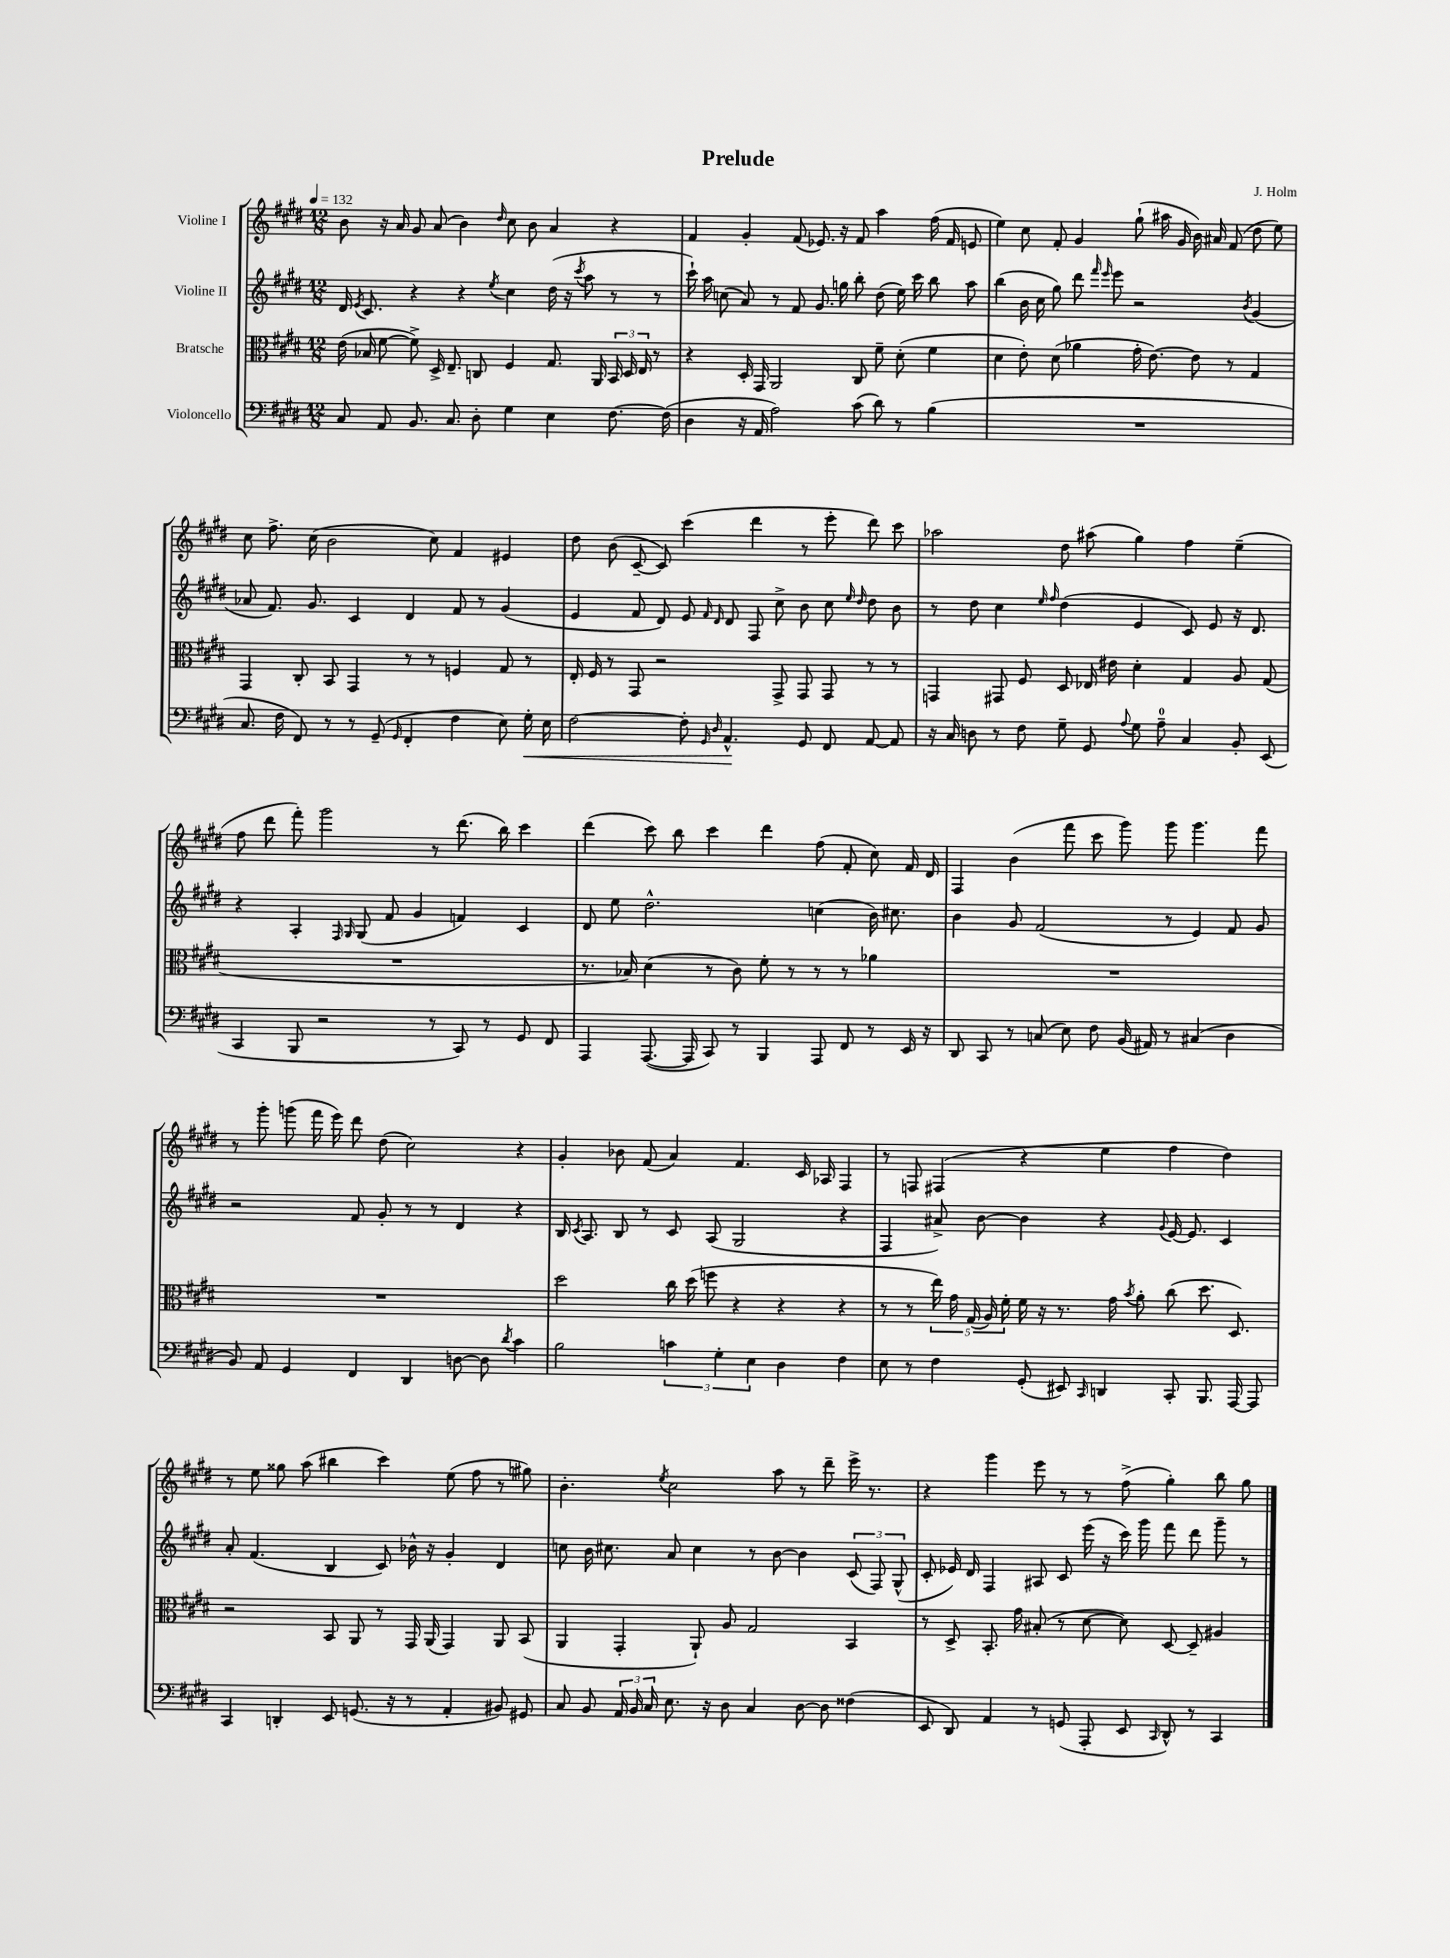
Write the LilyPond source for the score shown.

\header { title = "Prelude" composer = "J. Holm" }
<<
\new StaffGroup <<
\new Staff = "s0" \with { instrumentName = "Violine I" } {
    \clef treble \key e \major \numericTimeSignature \time 12/8 \tempo 4 = 132
    \autoBeamOff b'8 r16 a'16 gis'8 a'8( b'4) \grace { dis''16 } cis''8 b'8 a'4 r4 |
    fis'4 gis'4-. fis'8( ees'8.) r16 fis'8 a''4 fis''16( fis'16 e'8 |
    e''4) cis''8 fis'8-. gis'4 gis''8-!( ais''16 gis'16 b'16) ais'16 fis'8( dis''8 e''8) |
    cis''8 fis''8.-> cis''16( b'2 cis''8) fis'4 eis'4 |
    dis''8 b'8( cis'8~-- cis'8) cis'''4( dis'''4 r8 e'''8-. dis'''8) cis'''8 |
    aes''2 dis''8 ais''8( gis''4) fis''4 e''4--( |
    fis''8 dis'''8 fis'''8-.) gis'''2 r8 dis'''8.( b''16) cis'''4 |
    dis'''4( cis'''8) b''8 cis'''4 dis'''4 fis''8( fis'8-. cis''8) fis'16 dis'16 |
    fis4 b'4( fis'''8 cis'''8 gis'''8) gis'''8 gis'''4. fis'''8 |
    r8 gis'''8-. g'''8( fis'''16 e'''16) dis'''8 dis''8( cis''2) r4 |
    gis'4-. bes'8 fis'8( a'4) fis'4. cis'16 aes16 fis4 |
    r8 f8 fis4( r4 e''4 fis''4 dis''4) |
    r8 e''8 gisis''8 a''8( bis''4 cis'''4) e''8( fis''8 r8 gis''8) |
    b'4.-. \acciaccatura { e''8 } cis''2 a''8 r8 dis'''8-- e'''16-> r8. |
    r4 gis'''4 e'''8 r8 r8 fis''8->( gis''4-.) b''8 gis''8 \bar "|." |
}
\new Staff = "s1" \with { instrumentName = "Violine II" } {
    \clef treble \key e \major \numericTimeSignature \time 12/8
    \autoBeamOff dis'16 \acciaccatura { e'8 } cis'8. r4 r4 \acciaccatura { e''8 } cis''4 dis''16( r16 \acciaccatura { cis'''8 } a''8 r8 r8 |
    cis'''16-!) a''16 c''8( a'8) r8 fis'8 gis'8. g''16 b''8-. dis''8( e''16) cis'''16 b''8 a''8 |
    b''4( b'16 cis''16 gis''8) dis'''8 \grace { fis'''16 e'''16 } e'''8 r2 \acciaccatura { b'8 } gis'4( |
    aes'8 fis'8.) gis'8. cis'4 dis'4 fis'8 r8 gis'4( |
    e'4 fis'8 dis'8) e'8 \grace { fis'16 dis'16 } dis'8 fis8 cis''8-> b'8 cis''8 \grace { e''16 dis''16 } dis''8 b'8 |
    r8 dis''8 cis''4 \grace { e''16 fis''16 } dis''4( e'4 cis'8) e'8 r16 dis'8. |
    r4 a4-. \grace { fis16 gis16 } gis8( fis'8 gis'4 f'4) cis'4 |
    dis'8 e''8 dis''2.-^ c''4( b'16) cis''8. |
    b'4 gis'8 fis'2( r8 e'4) fis'8 gis'8 |
    r2 fis'8 gis'8-. r8 r8 dis'4 r4 |
    b16 \acciaccatura { cis'8 } a8. b8 r8 cis'8 a8( gis2 r4 |
    fis4 ais'8->) b'8~ b'4 r4 \appoggiatura { gis'8 } e'16~ e'8. cis'4 |
    a'8-. fis'4.( b4 cis'8) bes'16-^ r16 gis'4-. dis'4 |
    c''8 b'16 cis''8. a'8 cis''4 r8 b'8~ b'4 \tuplet 3/2 { cis'8( fis8) gis8-^( } |
    cis'8-. ees'16) dis'16 fis4 ais8 cis'8 e'''16( r16 cis'''16) gis'''16 fis'''8 dis'''8 gis'''8-- r8 \bar "|." |
}
\new Staff = "s2" \with { instrumentName = "Bratsche" } {
    \clef alto \key e \major \numericTimeSignature \time 12/8
    \autoBeamOff e'16( bes16 fis'8~ fis'8->) dis16-> e8.-- c8 fis4 gis8. a,16 \tuplet 3/2 { b,16 dis16 e16 } r8 |
    r4 dis16-. gis,16 a,2 cis8 fis'8-- dis'8-.( fis'4 |
    dis'4 e'8-.) dis'8( aes'4 gis'16-. e'8.~) e'8 r8 gis4 |
    gis,4 cis8-. b,8 gis,4 r8 r8 f4 gis8 r8 |
    e16-. fis16 r8 gis,8 r2 gis,8-> gis,8 gis,8 r8 r8 |
    g,4 gis,8 fis8 dis8 ees16 eis'16 dis'4-. gis4 a8 gis8( |
    R1. |
    r8. bes16) dis'4( r8 cis'8) fis'8-. r8 r8 r8 aes'4 |
    R1. |
    R1. |
    dis''2 cis''16 dis''16( f''8 r4 r4 r4 |
    r8 r8 \tuplet 5/4 { e''16) gis'16 gis16( a16) fis'16-. } fis'16 r16 r8. gis'16 \acciaccatura { b'8 } a'8-. cis''8( dis''8. dis8.) |
    r2 b,8 a,8 r8 gis,16 a,16( gis,4) a,8 b,8( |
    a,4 gis,4-. a,8-!) a8 gis2 b,4 |
    r8 dis8-> b,8.-. gis'16 bis8-.( r8 dis'8~ dis'8) dis8~ dis8-- ais4 \bar "|." |
}
\new Staff = "s3" \with { instrumentName = "Violoncello" } {
    \clef bass \key e \major \numericTimeSignature \time 12/8
    \autoBeamOff cis8 a,8 b,8. cis8. dis8-. gis4 e4 fis8.~ fis16( |
    dis4 r16 a,16 a2) cis'8( dis'8) r8 b4( |
    R1. |
    cis8. fis16 fis,8) r8 r8 gis,8--( \grace { gis,16 } fis,4-. fis4 e8) gis16-.\< e16 |
    fis2~ fis8-. \grace { gis,16 dis16 } a,4.-^\! gis,8 fis,8 a,8~ a,8 |
    r16 cis16 d8 r8 fis8 gis8-- gis,8 \appoggiatura { a8 } gis8 a8-0-- cis4 b,8-. e,8( |
    cis,4 b,,8 r2 r8 cis,8) r8 gis,8 fis,8 |
    a,,4 a,,8.~( a,,16 cis,8) r8 b,,4 a,,8 fis,8 r8 e,16 r16 |
    dis,8 cis,8 r8 c8( e8) fis8 b,16( ais,16) r8 cis4( dis4 |
    b,8) a,8 gis,4 fis,4 dis,4 d8~ d8 \acciaccatura { dis'8 } cis'4 |
    b2 \tuplet 3/2 { c'4 gis4-. e4 } dis4 fis4 |
    e8 r8 fis4 gis,8-.( eis,8) \grace { cis,16 } d,4 cis,8-. b,,8. a,,16~ a,,8 |
    cis,4 d,4-. e,8 g,8.( r16 r8 a,4-. bis,8) gis,8 |
    cis8 b,8 \tuplet 3/2 { a,16 b,16 cis16 } e8. r16 dis8 cis4 dis8~ dis8 fisis4( |
    e,8 dis,8) a,4 r8 g,8( a,,8-. e,8 \grace { cis,16 } dis,8-^) r8 cis,4 \bar "|." |
}
>>
>>
\layout { \context { \Score \remove "Bar_number_engraver" } }
